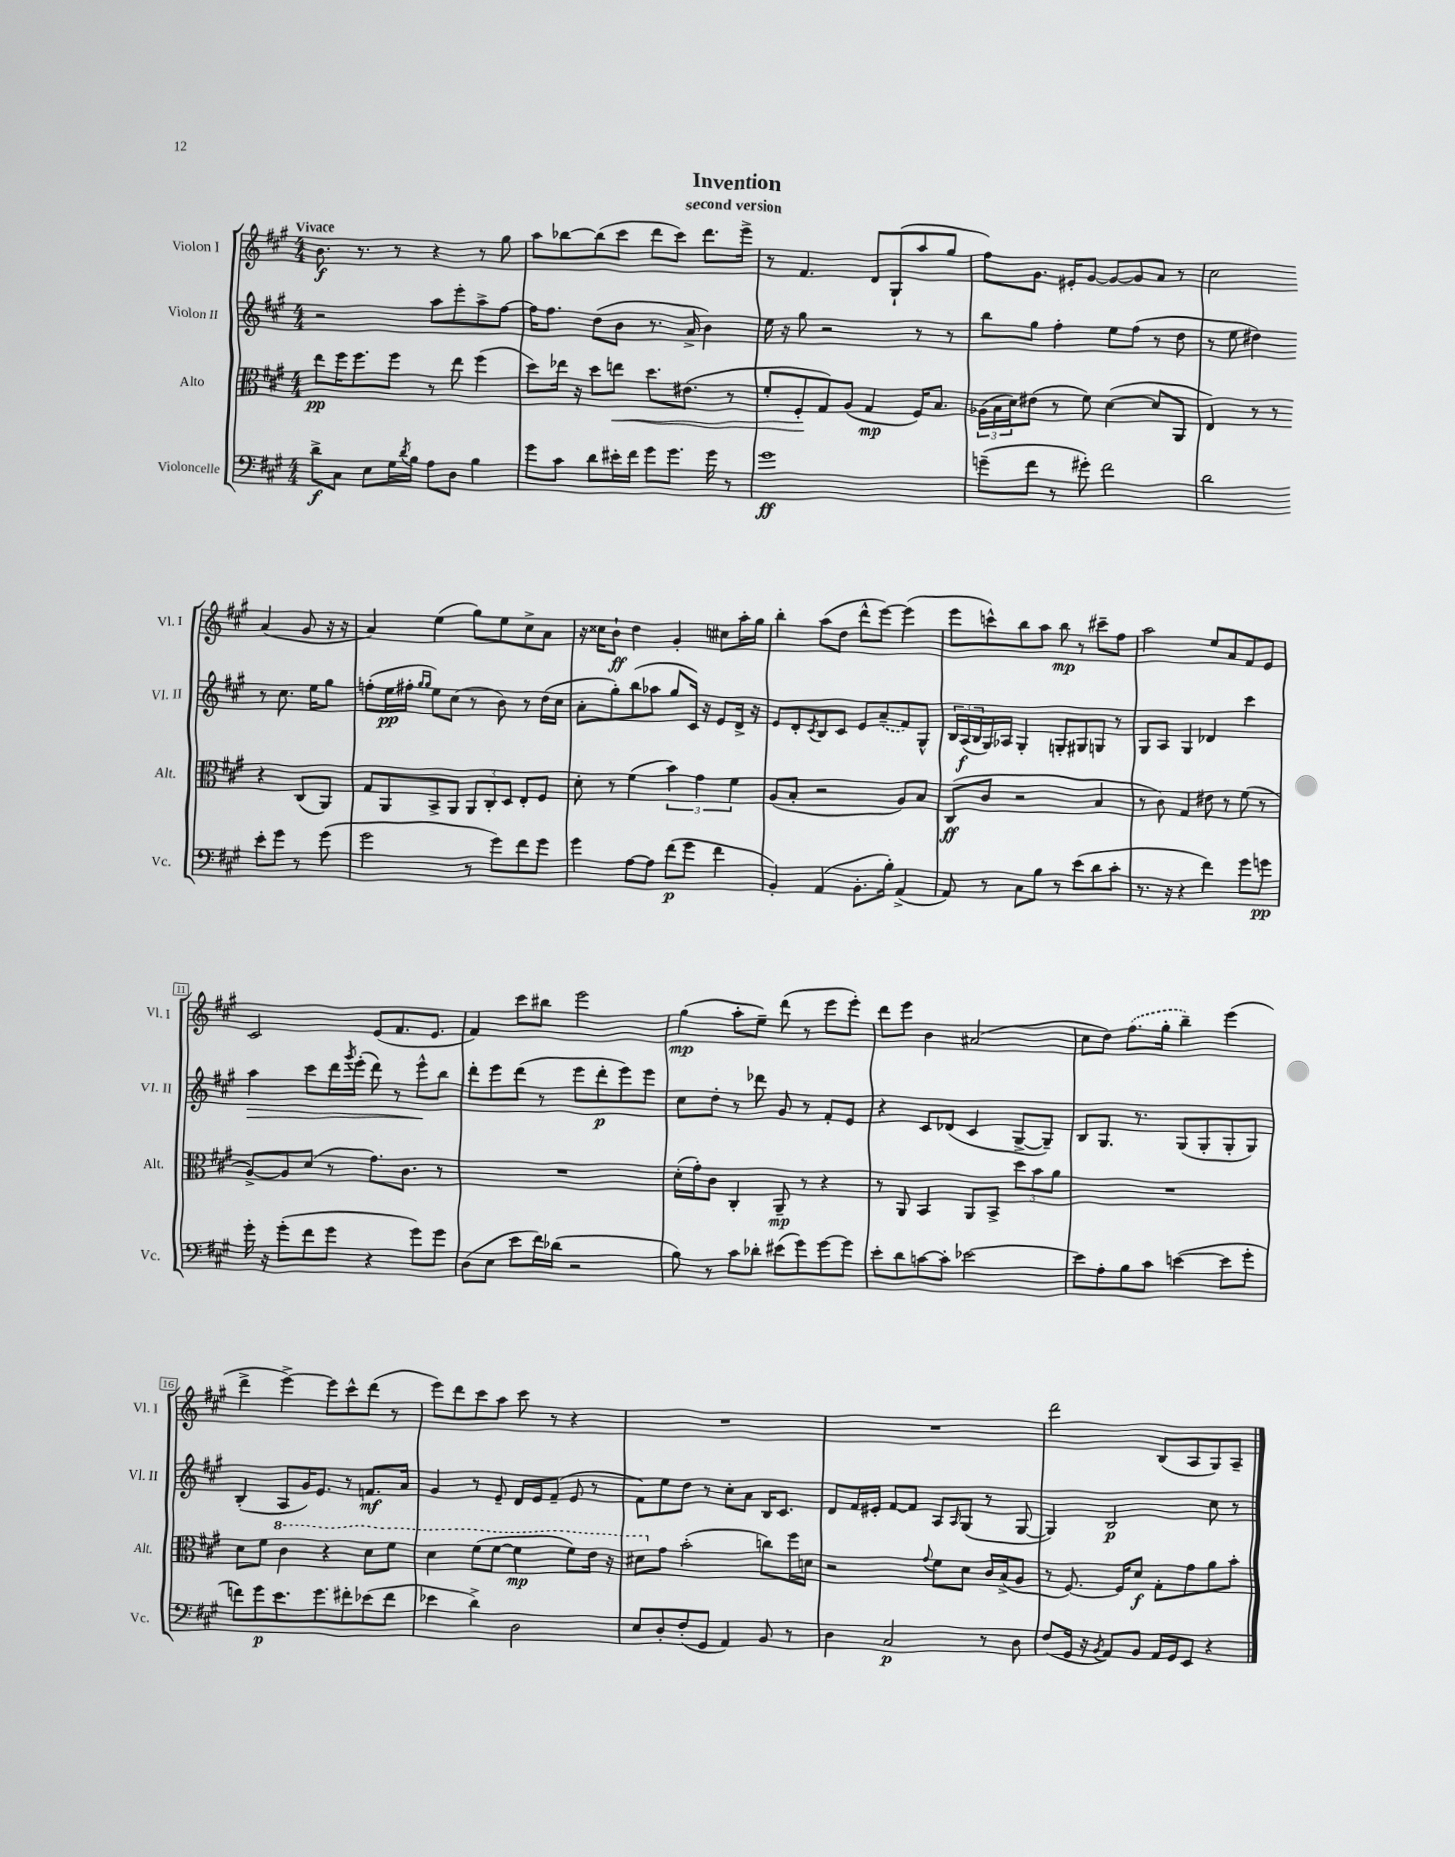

**kern	**kern	**kern	**kern
*staff4	*staff3	*staff2	*staff1
*clefF4	*clefC3	*clefG2	*clefG2
*k[f#c#g#]	*k[f#c#g#]	*k[f#c#g#]	*k[f#c#g#]
*M4/4	*M4/4	*M4/4	*M4/4
8d^\L	8ee\L	2r	8.b\
8C#\J	16ff#\K	.	.
.	8.ff#\	.	8.r
8E\L	.	.	.
16G#\L	8ff#\J	.	8r
8qd/	.	.	.
16B\JJ	.	.	.
8A\L	8r	8aa\L	4r
8D\J	8ee\	8eee'\	.
4B\	(4ff#\	8aa^\	8r
.	.	[8ff#\J	8gg#\
=	=	=	=
8g#\L	8dd\L)	16ff#\]LK	8aa\L
.	.	8.ff#\J	.
8c#\J	16ee-\Jk	.	[8bb-\
.	16r	.	.
8d\L	8dd\L	(8dd\L	(8bb-\]
16e#'\L	8ee\J	8b\J	8ccc#\J
16f#\JJ	.	.	.
8g#\L	8.dd\L	8.r	8ddd\L
8.g#\J	.	.	8ccc#\J)
.	(8.e#\J	16a^/	.
.	.	4b\)	8.ddd\L
16g#\	.	.	.
8r	8r	.	.
.	.	.	16eee^\Jk
=	=	=	=
1g#	8f#'/L	16ee\	8r
.	.	16r	.
.	8F#'/	8gg#\	4.f#/
.	8G#/)	2r	.
.	(8A/J	.	.
.	4G#/	.	8d/L
.	.	.	(8G#`/
.	16F#/LK)	8r	8aa/
.	8.B/J	.	.
.	.	8r	8gg#/J
=	=	=	=
(8g~\L	(24A-\LL	8bb\L	8ff#\L)
.	24B\	.	.
.	24d\J)	.	.
8f#\J	(8e#\J	8gg#\J	8.g#\J
8r	8r	4ff#'\	.
.	.	.	16e#'/LK
8g#'\)	8f#\)	.	[8g#/J
2f#\	([4d\	8ee\L	8g#/_L
.	.	(8ff#\J	8g#/]
.	8d/]L	8r	8a/J
.	8AA/J	8dd\	8r
=	=	=	=
2d\	4E/)	8r	2cc#\
.	.	8ee\	.
.	8r	4dd#\)	.
.	8r	.	.
8e'\L	4r	8r	(4a/
8g#\J	.	8.cc#\	.
8r	(8C#/L	.	8g#/
.	.	16ee\LK	.
(8g#\	8AA/J)	8gg#\J	16r
.	.	.	16r
=	=	=	=
2g#\	8G#/L	(8ff'\L	4a/)
.	8AA/	16ee\L	.
.	.	16ff#'\JJ	.
.	.	16qqgg#/LL	.
.	.	16qqgg#/JJ	.
.	8BB^/	8ee\L)	(4ee\
.	8AA/J	(8cc#\J	.
8r	12AA/L	8r	8gg#\L)
.	12C#'/	.	.
8g#\L)	.	8b\)	8ee\
.	12D/J	.	.
8f#\	8E'/L	8r	8cc#^\
8g#\J	8F#/J	(16dd\LL	8a\J
.	.	16cc#\JJ	.
=	=	=	=
4g#\	8d'\	8a'\L	16r
.	.	.	16cc##\LK
.	8r	8gg#'\)	8b`\J
[8A\L	(4f#\	(8bb\	4dd\
8A\]J	.	8aa-\J	.
(8f#\L	6b\)	8gg#/L	4g#'/
8g#\J	.	16c#/Jk)	.
.	6g#\	.	.
.	.	16r	.
4f#\	.	8e/L	8cc#\L
.	6f#\	.	.
.	.	16d^/Jk	16aa'\L
.	.	16r	16gg#\JJ
=	=	=	=
4BB'/)	(8A/L	8e/L	4bb'\
.	8B'/J	8d'/	.
.	.	8qc#/	.
(4AA/	2r	8B/	(8aa\L
.	.	8c#/J	8dd\J
8.BB'\L	.	8e/L	8ddd^^\L
.	.	(8a~/	[8eee\J)
16B'\Jk)	.	.	.
(4AA^/	8A/L)	8f#/)	(4eee\]
.	8B/J	8G#^^/J	.
=	=	=	=
8AA/)	(8C#/L	24B/LL	8eee\L
.	.	(24A/	.
.	.	24B/	.
8r	8c#/J	16G#/)	8ccc^^\)
.	.	16A-/JJ	.
8C#\L	2r	4G#'/	8bb\
8B\J	.	.	8aa\J
8r	.	8G'/L	8bb\
(8e\L	.	8G#/	8r
8d\	4B/	8G/J	8ccc#~\L
8c#'\J	.	8r	8ff#\J
=	=	=	=
8.r	8r	8G#/L	2aa\
.	8c#\)	8A/J	.
16r	.	.	.
4r	4G#/	4G#/	.
4f#\)	8e#\	4d-/	8ee/L
.	8r	.	8a/
8g#\L	(8f#\	4ccc#\	8f#/
8g\J	8r	.	8e/J
=	=	=	=
16g#'\	[8A^/L)	4aa\	2c#/
16r	.	.	.
(8g#'\L	8A/]	.	.
8f#\	(8d/J	8ccc#\L	.
8g#\J	8r	16ddd\L	.
.	.	8qggg#/	.
.	.	(16eee'\JJ	.
4r	8.g#\L)	8ddd\)	(8e/L
.	.	8r	8.f#/
.	8.c#\J	.	.
8g#\L)	.	8eee^^\L	.
.	.	.	8.e/J
8g#\J	8r	8bb\J	.
=	=	=	=
(8D\L	1r	8ddd'\L	4f#/)
8E\J	.	8eee\	.
8e\L	.	(8ddd\J	8ccc#\L
16f#\L)	.	8r	8bb#\J
(16d-\JJ	.	.	.
2r	.	8eee\L	2eee\
.	.	8ddd'\	.
.	.	8eee\)	.
.	.	8eee\J	.
=	=	=	=
8B\)	(16d'\LL	8cc#\L	(4gg#\
.	16g#'\J)	.	.
8r	8c#\J	8dd'\J	.
8c#\L	4C#'/	8r	8aa'\L
8d-'\J	.	8ddd-\	8ee~\J)
(8e#\L	8AA~/	8g#/	(8ddd\
8g#\)	8r	8r	8r
[8g#\	4r	8f#'/L	8eee\L
8g#\]J	.	8e/J	8eee'\J)
=	=	=	=
8e'\L	8r	4r	8ddd\L
8d\	8AA/	.	8eee\J
[8c\	4BB/	8c#/L	4b\
8c'\]J	.	(8d-/J	.
[2e-\	8AA/L	4c#/	(2a#/
.	8BB^/J	.	.
.	12dd\L	[8G#^/L	.
.	12b\	.	.
.	.	8G#~/]J)	.
.	12a\J	.	.
=	=	=	=
8e-\]L	1r	8B/L	8cc#\L
8A'\	.	8.G#/J	8dd\J)
8B\	.	.	(8.ff#\L
.	.	8.r	.
8c#\J	.	.	.
.	.	.	16gg#'\Jk
([4e\	.	(8G#/L	4bb~\)
.	.	8G#'/	.
8e\]L	.	8G#'/	(4eee\
8g#'\J	.	8G#/J)	.
=	=	=	=
8f\L)	8d\L	(4B'/	4ddd^\
8g#\	8f#\J	.	.
8.e\	4cc#\	8A/L	[4eee^\)
.	.	16g#/K)	.
8.g#\	.	8.e/J	.
.	4r	.	8eee\]L
8f#'\	.	8r	8ccc#^^\
(8e-\	8dd\L	8.f/L	(8ddd\J
8f#\J	8ff#\J	.	8r
.	.	16a/Jk	.
=	=	=	=
4e-\	4dd\	4g#/	8eee\L)
.	.	.	8ddd\
4d^\)	(8ff#\L	8r	8ccc#\
.	[8ff#\J	8e~/	8aa\J
2D\	4ff#\]	16d/LL	8ccc#\
.	.	16e/J	.
.	.	(8f#~/J	8r
.	8ff#\L)	8e/	4r
.	16ee\Jk	8r	.
.	16r	.	.
=	=	=	=
8E/L	8dd#\L	8f#\L)	1r
8D'/	8g#\J	8ee\	.
(8F#'/	(2b'\	8dd\J	.
8GG#/J	.	8r	.
4AA/)	.	8cc#'\L	.
.	.	8a\J	.
8BB/	8cc\L)	16B/LK	.
.	.	8.c#/J	.
8r	16ff#\L	.	.
.	16d\JJ	.	.
=	=	=	=
4D\	2r	8d/L	1r
.	.	16f#/L	.
.	.	16e#'/JJ	.
2C#/	.	[8f#/L	.
.	.	8f#/]J	.
.	8qqg#/	.	.
.	8f#\L	8A/L	.
.	.	16qqA/	.
.	8d\J	(8G#/J	.
8r	16c#/LL	8r	.
.	(16B^/J	.	.
8D\	8A/J	[8G#/	.
=	=	=	=
(8F#/L	8r	4G#/])	2ddd\
16GG#/Jk	[8.F#/)	.	.
16r	.	.	.
8qBB/	.	.	.
8AA/L)	.	2B/	.
.	16F#/]LK	.	.
8BB/J	8d/J	.	.
16AA/LL	8G#'\L	.	(8B/L
16GG#/J	.	.	.
8EE/J	8g#\	.	8A/
4r	8a\	8cc#\	8G#/)
.	8b'\J	8r	8A~/J
==	==	==	==
*-	*-	*-	*-
